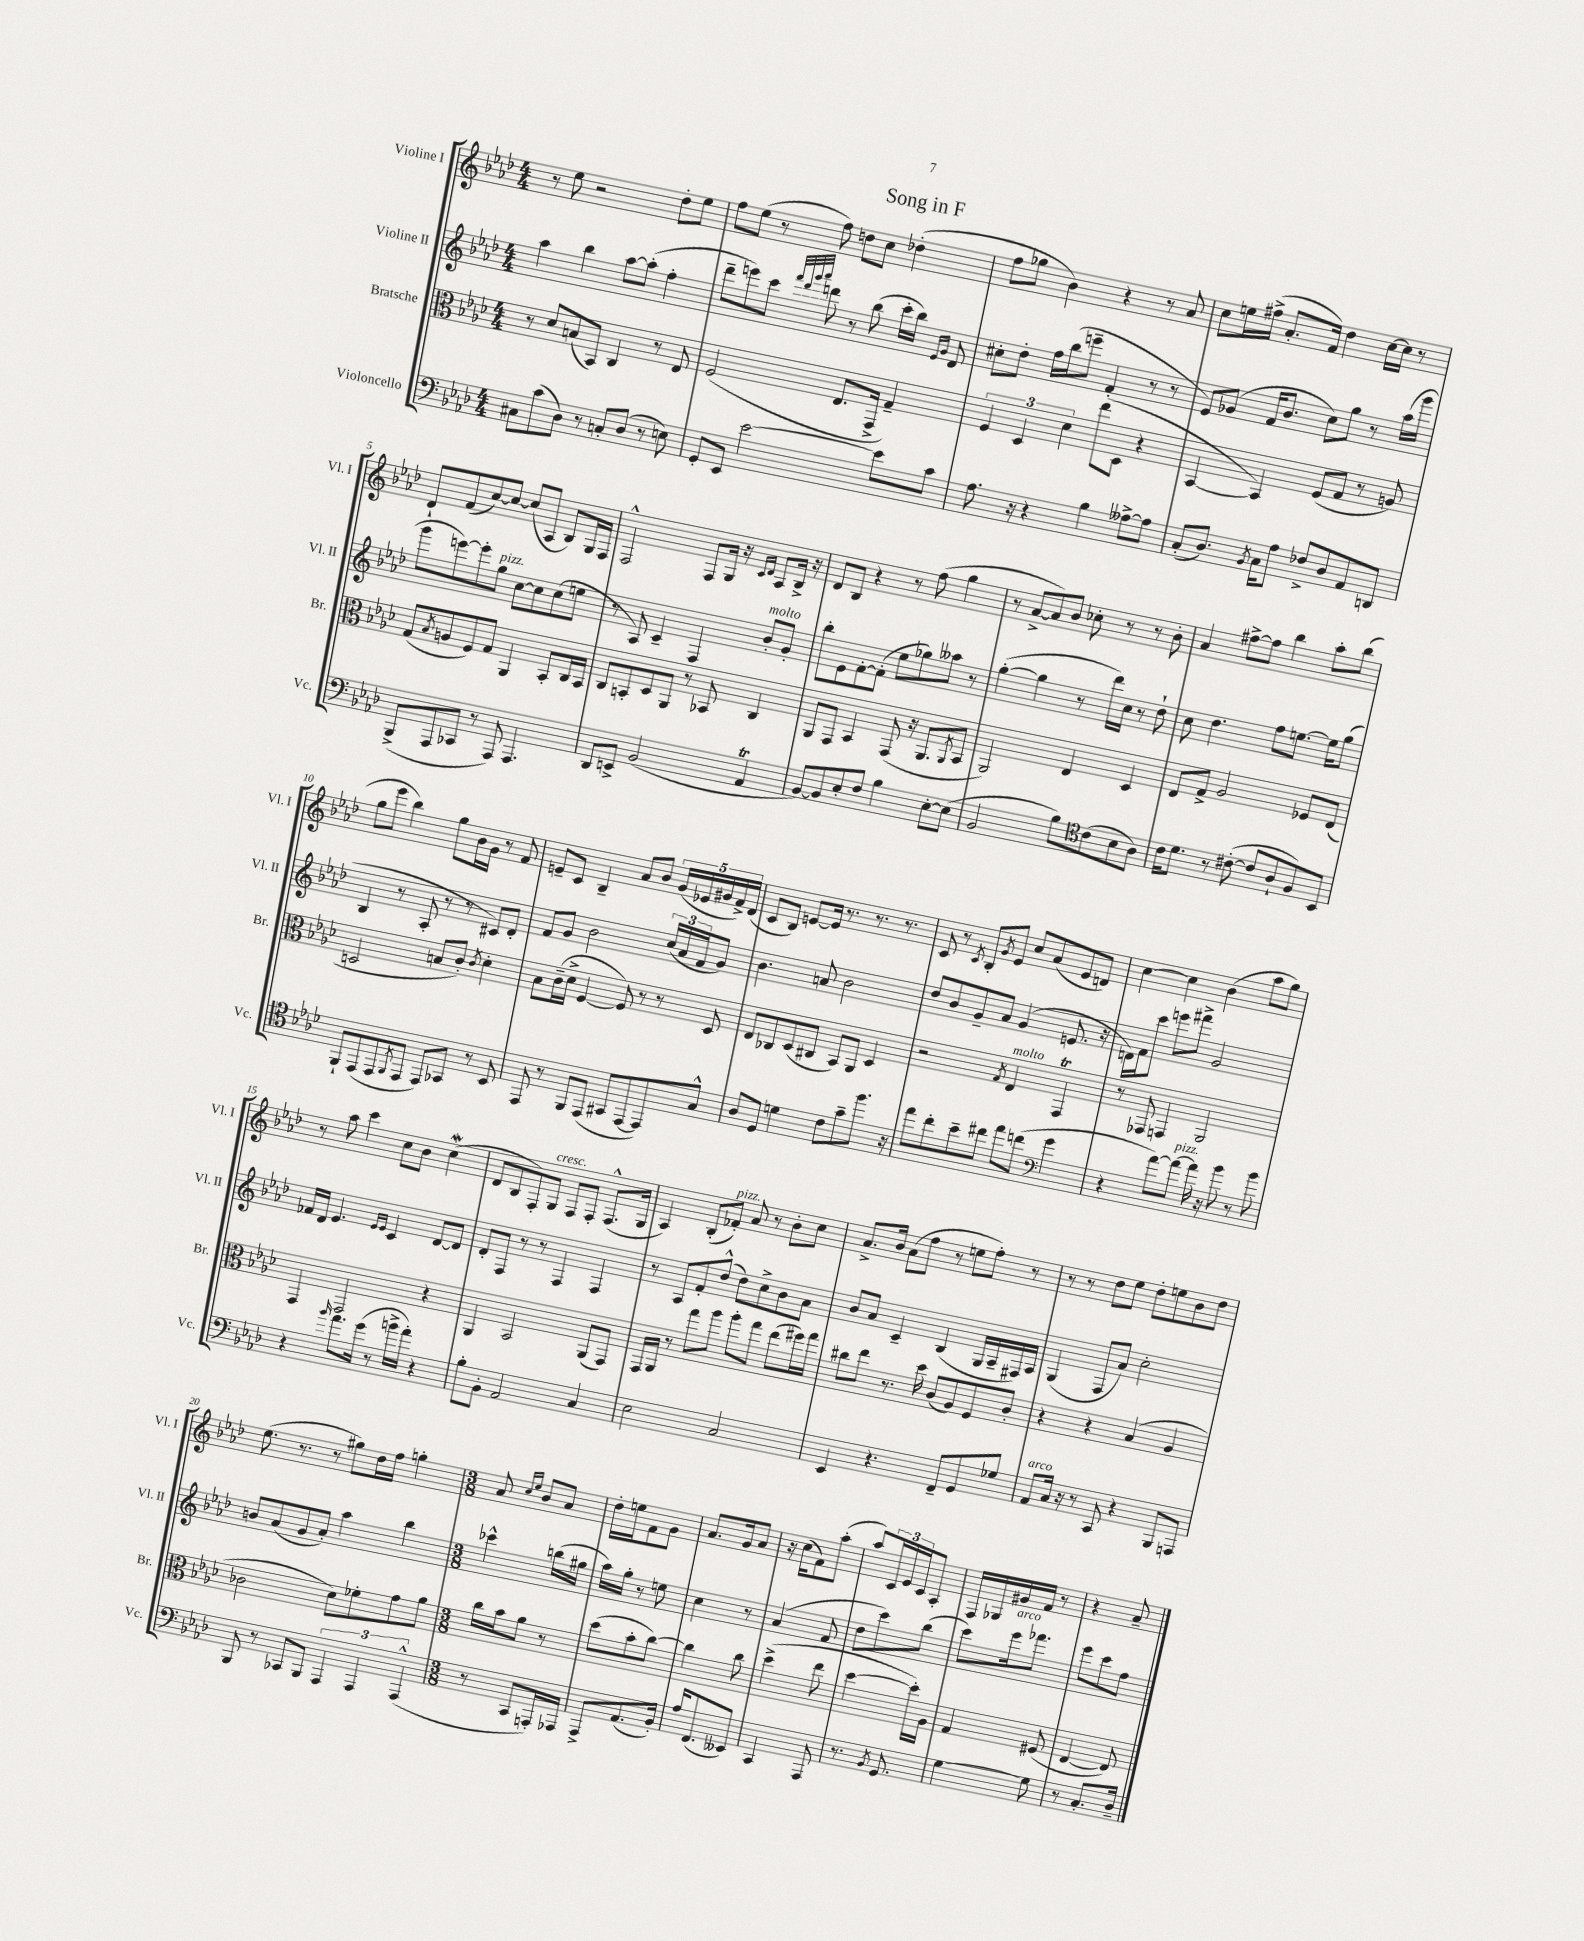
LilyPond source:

\header { title = "Song in F" }
<<
\new StaffGroup <<
\new Staff = "s0" \with { instrumentName = "Violine I" shortInstrumentName = "Vl. I" } {
    \clef treble \key aes \major \numericTimeSignature \time 4/4
    r8 ees''8 r2 des''8-. ees''8 |
    f''8 ees''8( r8 f''8) d''8 c''8 des''4-.( |
    f''8 ges''8 bes'4) r4 r8 aes'8 |
    c''8 e''16 fis''16->( aes'8.-. f'16) des''4 c''16~ c''16 r8 |
    des'8-! f'8( c''8~) c''8~ c''8( aes8 bes8) g16 f16 |
    f2-^ f8 g16 r16 \grace { c'16 des'16 } aes8 bes16-> r16 |
    des'8 bes8 r4 r8 f''8( g''4 |
    r8 aes'8~-> aes'8) bes'8 ces''8-. r8 r8 bes'8-. |
    aes'4 fis''8~-> fis''8 bes''4 aes''8-. bes''8( |
    g''8 ees'''8 bes''4) g''8 bes'16 g'16 r8 f'8 |
    e'8-- c'8 bes4-- aes'8 bes'8 \tuplet 5/4 { g'16( ees'16 gis'16 f'16->) des'16( } |
    c'8 bes8) e'8~ e'16 r8. r8. r8. |
    c'8 r8 \acciaccatura { c'8 } bes8-. \acciaccatura { g'8 } ees'8 c''8 aes'8( ees'8 d'8) |
    c''4~ c''4 bes'4( aes''8 g''8) |
    r8 aes''8 c'''4 c''8 bes'8 c''4\mordent( |
    des'8 bes8 f8-.) g8^\markup { \italic "cresc." } f8 f8-. f8.-^( g16 |
    aes4) bes8-.( fes'8-.^\markup { \italic "pizz." }) aes'8 r8 bes'8-. c''8 |
    aes'8.-> bes'16 aes'8( f''8 r8 e''8 f''8-.) r8 |
    r8 r8 des''8 ees''8 des''8-. e''8 bes'8 des''8 |
    ees''8.( r8. r8 gis''8) des''16 f''16 g''4-. |
    \numericTimeSignature \time 3/8 aes'8 \grace { c''16 ees''16 } bes'8 aes'8 |
    des''16-. e''16 f'8 g'8 |
    aes'8. g'16 aes'8 |
    r16 c''16( f'8) aes''8-.( |
    aes''8) \tuplet 3/2 { c'16 ees'16 c'16 } aes8-. |
    f16 ges16 gis'16 f'16 r8 |
    r4 aes'8-- \bar "|." |
}
\new Staff = "s1" \with { instrumentName = "Violine II" shortInstrumentName = "Vl. II" } {
    \clef treble \key aes \major \numericTimeSignature \time 4/4
    aes''4 bes''4 aes''8~ aes''8-.( f''4-. |
    des'''8-- e'''8) c'''8 \grace { f'''32 des'''32 g'''32 aes'''32 } d'''8 r8 bes''8( c'''16-. bes''16) \grace { ees'16 g'16 } des'8 |
    cis''8-. des''8-. f''16 bes''16( e'''8-- f'4-. r8 r8 |
    ees'8) ges'8( f'16 bes'8. c''8) g''8 r8 aes''16( g'''16 |
    g'''8 e'''8~) e'''8-. g''8^\markup { \italic "pizz." } c''8~ c''8 c''8( e''8 |
    r8 aes8) c'4-- f4 bes'8-.^\markup { \italic "molto" } g'8-. |
    bes''8-. ees'8 f'8~-. f'8-.( ees''8 ges''8) aeses''8 r8 |
    g''4~-.( g''4 r8 des'''16) c''16 r8 des''8-! |
    c''8 des''4. f''8 e''8.~ e''16 g''8( |
    bes4 r8 aes8-. r8 r8 cis'8) des'8-. |
    f'8 g'8 bes'2 \tuplet 3/2 { c''16( aes'16 f'16 } g'8) |
    bes'4. a'8 bes'2 |
    des''8 bes'8 g'8-- aes'8 g'4( e'8. r16 |
    d'16) f'16 c'''8 e'''8 fis'''8-> g'2 |
    fes'16 des'16 ees'4. \grace { ees'16 ees'16 } c'4 des'8~ des'8 |
    des'8-. f8 r8 r8 f4 f4 |
    r8 aes8 f'8-. des''8-^( des''8) c''8-> bes'8 aes'8 |
    bes'8 aes'8 c'4-- bes4( g16 aes16-- fis16) aes16 |
    g4( f8 aes'8) c''2-. |
    b'8 aes'8( g'8 aes'8-.) aes''4 bes''4 |
    \numericTimeSignature \time 3/8 ces'''4-^ b''16( gis''16 |
    aes''16) g''16-. r8 e''8 |
    c''4 r8 |
    aes'4( f'8 |
    des''8 c'''8) bes''8( |
    c'''8) ees'''16^\markup { \italic "arco" } fes'''8. |
    ees'''8 c'''8 f''8 \bar "|." |
}
\new Staff = "s2" \with { instrumentName = "Bratsche" shortInstrumentName = "Br." } {
    \clef alto \key aes \major \numericTimeSignature \time 4/4
    r8 des'8 b8( bes,8) c4 r8 ees8 |
    f2( ees8. g,16-> g4--) |
    \tuplet 3/2 { f4 des4 des'4 } ees''8( des8 r4 |
    bes,4~ bes,4) f8( g8 r8 a8) |
    g8( \acciaccatura { bes8 } a8 f8) g8 aes,4 bes,8-. c16 bes,16 |
    c8 b,8-. des8 aes,8 r8 bes,8 c4 |
    aes,8 g,8 bes,4 g,8( r16 aes,8. \acciaccatura { aes,8 } bes,8 |
    aes,2) ees4 des4 |
    ees8 g8-> aes2 fes8 ees8( |
    d2 b8 c'8-.) \acciaccatura { c'8 } des'4-. |
    bes8 c'16--( des'16-> f4~ f8) r8 r8 des8 |
    ees8 ces8 des8( cis8 bes,8) aes,8 des4 |
    r2 \acciaccatura { g8 } ees4^\markup { \italic "molto" } g,4\trill |
    r8 ges,8 g,4 aes,2 |
    g,4 g,2 r4 |
    aes,4 bes,2 aes,8( g,8) |
    g,16 aes,16 r8 g''8 aes''8 aes''8-. g''8 ees''8( fis''16) g''16 |
    cis''8 ees''8 r8. des''16 c'8( aes8) f8 c'8-. |
    r4 r4 bes4( aes4 |
    ces'2 des'8) fes'8-. g'8 aes'8 |
    \numericTimeSignature \time 3/8 c''16 bes'16 aes'8 r8 |
    des''8( bes'8-. c''8~) |
    c''4 c''8 |
    des''4->( ees''8 |
    des''4~ des''16-.) aes16 |
    g4 fis8( |
    ees4~ ees8) \bar "|." |
}
\new Staff = "s3" \with { instrumentName = "Violoncello" shortInstrumentName = "Vc." } {
    \clef bass \key aes \major \numericTimeSignature \time 4/4
    cis8 c'8( des8) r8 c8-. des8( r8 e8) |
    g,8-. ees,8 ees'2~ ees'8 c'8 |
    aes8. r16 r4 bes4 aeses8~-> aeses8 |
    c8-.( des8.) \acciaccatura { bes,8 } c16 aes8 fes8-> des8 aes,8 d,8 |
    bes,,8->( aes,,8 ces,8 r8 aes,,8) aes,,4. |
    des,8 e,8-> bes,2( aes,4\trill |
    bes,8~) bes,8 ees8-. f8 bes4 ees8~-. ees8( |
    bes,2 bes8) c'8( bes8 aes8) |
    \clef tenor c'16 des'8. r8 cis'8~-.( cis'8 aes8-! f8) bes,8 |
    f,8-! ees,8( ees,8 \acciaccatura { f,8 } ees,8 ees,8) ges,8 r8 bes,8 |
    ees,8 r8 f,8 ees,8( gis,8 ees,8~ ees,8) g8-^ |
    aes8 des8 d'4 c'8 g'8-- f''8. r16 |
    ees''8 c''8-. bes'8-- cis''8 ees''8 c''8( \clef bass g'4 |
    r4 aes'8~) aes'8~^\markup { \italic "pizz." } aes'16 r16 bes'8 r8 bes'8 |
    r4 \grace { bes'16 } aes'8. g'16( r8 b'16-> aes'16-.) r4 |
    bes8-. bes,8-. aes,2 c4 |
    ees2 c2 |
    ees,4 r4. f,8-- g,8 ges8 |
    aes,8^\markup { \italic "arco" } c16 r16 r8 c,8 r4 bes,,8 a,,8 |
    bes,,8 r8 ces,8 bes,,8 \tuplet 3/2 { aes,,4 aes,,4 aes,,4-^( } |
    \numericTimeSignature \time 3/8 r8 c,8 a,,16-.) aes,,16 |
    aes,,8-> aes,8.( bes,16-.) |
    aes16 f,8.( eeses,8) |
    c,4 aes,,8 |
    r8. \acciaccatura { bes,8 } g,8. |
    g4~ g8 |
    r8 c8.-. des16-- \bar "|." |
}
>>
>>
